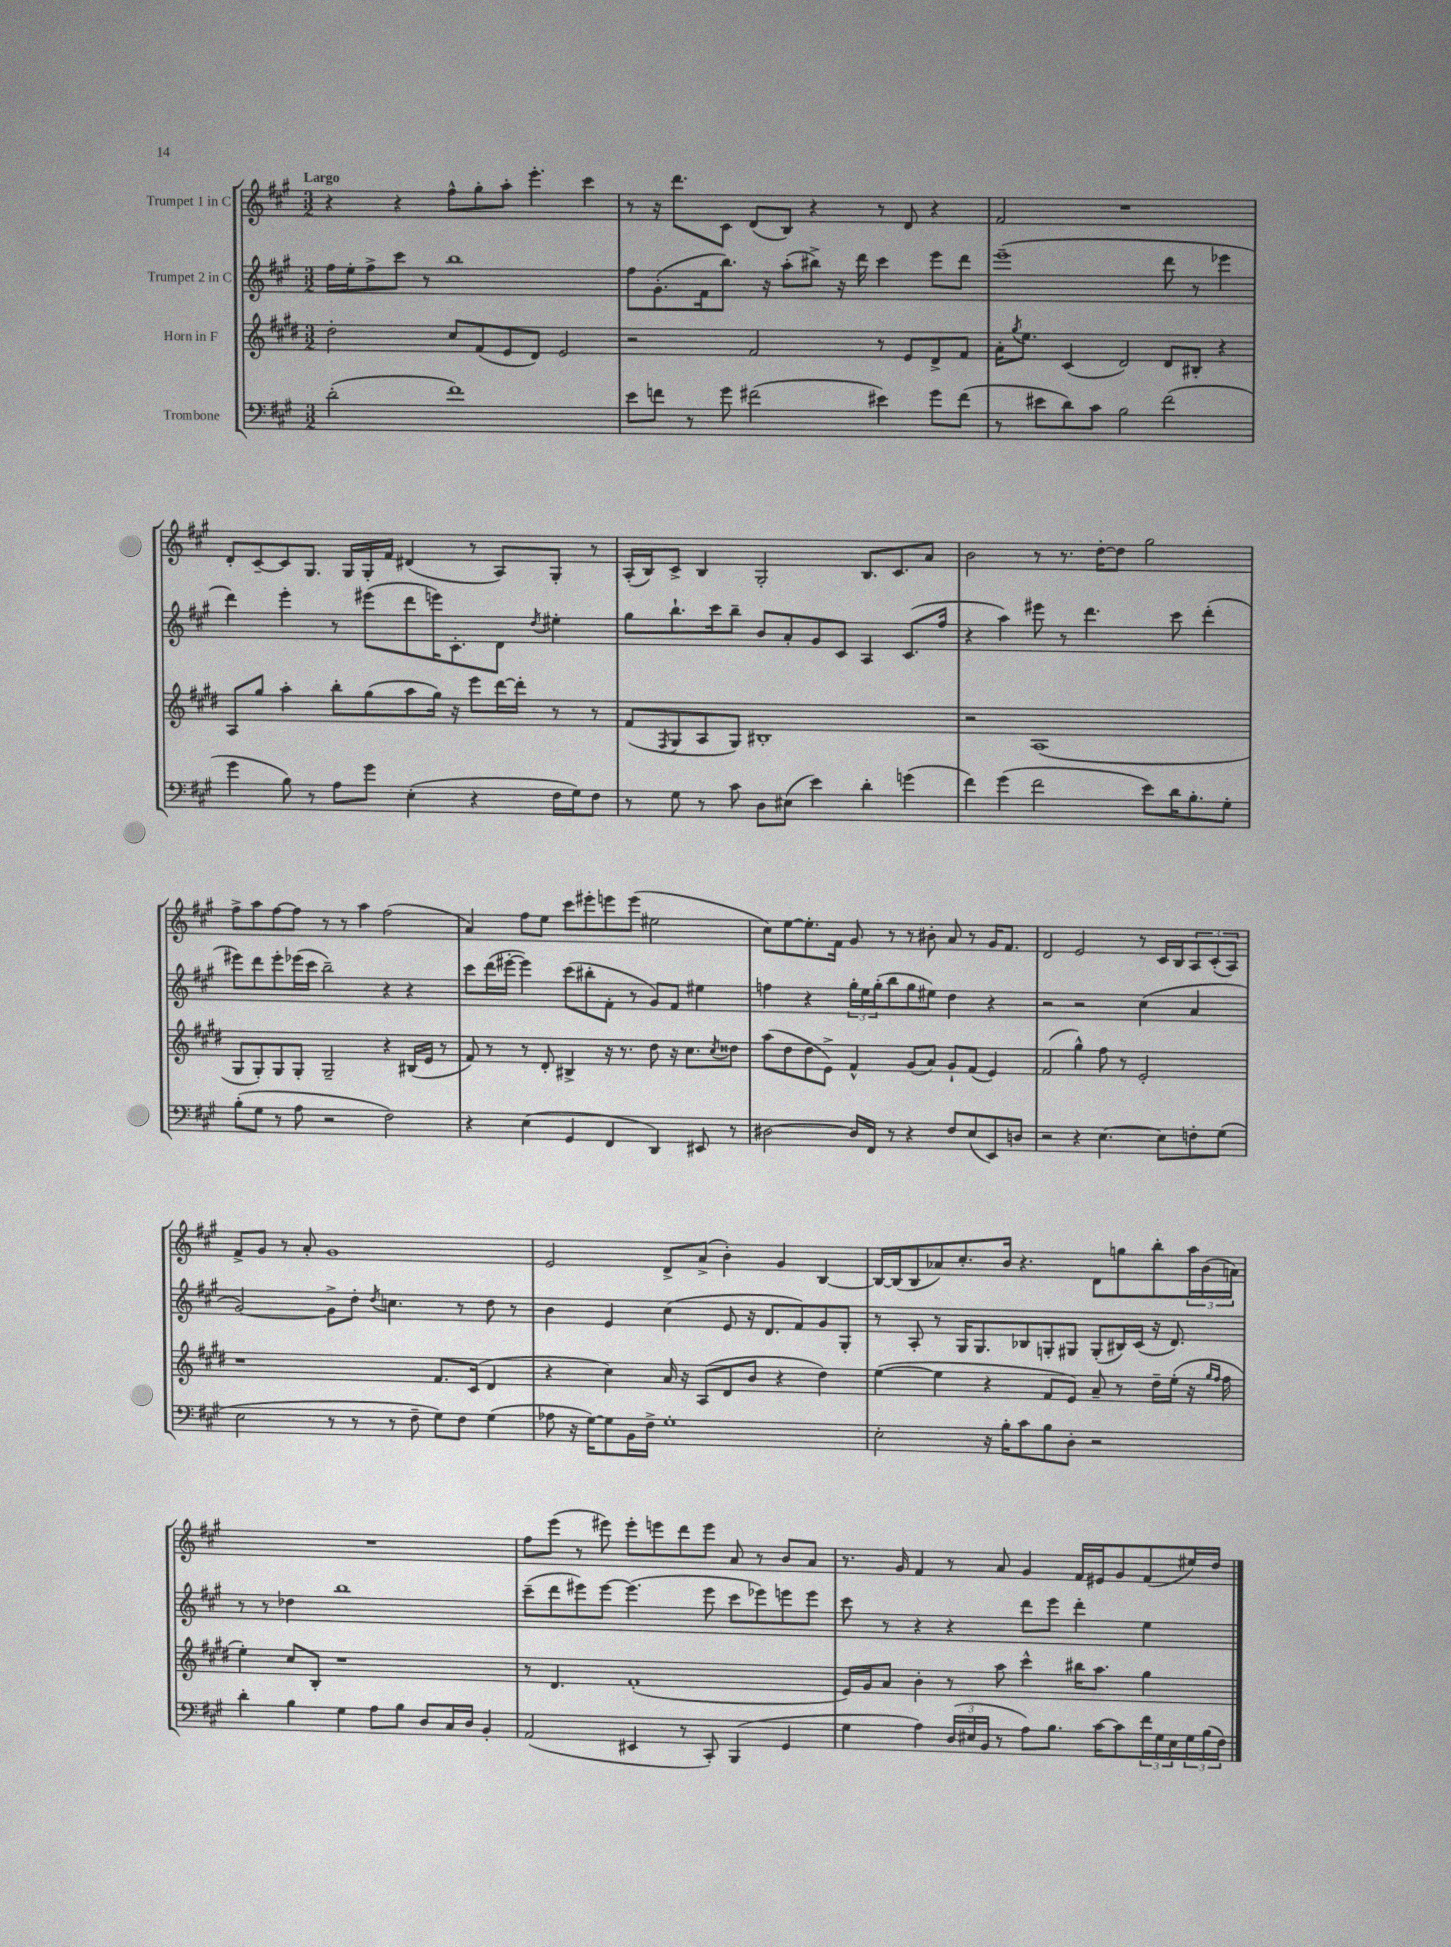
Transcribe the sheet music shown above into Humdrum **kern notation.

**kern	**kern	**kern	**kern
*staff4	*staff3	*staff2	*staff1
*clefF4	*clefG2	*clefG2	*clefG2
*k[f#c#g#]	*k[f#c#g#d#]	*k[f#c#g#]	*k[f#c#g#]
*M3/2	*M3/2	*M3/2	*M3/2
(2d'\	2dd#'\	16ff#\LL	4r
.	.	16ee'\J	.
.	.	8ff#^\	.
.	.	8ccc#\J	4r
.	.	8r	.
1f#)	8cc#/L	1bb	8ff#^^\L
.	(8f#/	.	8gg#'\
.	8e/	.	8aa'\J
.	8d#/J)	.	4.eee'\
.	2e/	.	.
.	.	.	4ccc#\
=	=	=	=
8e\L	2r	8ff#\L	8r
8f\J	.	(8.g#'\	16r
.	.	.	8.ddd\L
8r	.	.	.
.	.	16f#\k	.
8g#\	.	8.bb\J)	8c#\J
(2f#\	2f#/	.	(8d/L
.	.	16r	.
.	.	(8aa'\L	8B/J)
.	.	8bb#^\J)	4r
.	.	16r	.
.	.	16ddd\	.
4e#\)	8r	4ccc#\	8r
.	8e/L	.	8d/
8g#\L	8d#^/	8eee\L	4r
(8f#\J	8f#/J	8ddd\J	.
=	=	=	=
8r	16a'\LK	(1eee~	2f#/
.	8qgg#/	.	.
.	8.ee\J	.	.
8e#\L	.	.	.
8d\)	(4c#/	.	.
8c#\J	.	.	.
2B\	2d#/)	.	1r
(2f#\	8d#/L	8ddd\	.
.	8B#'/J	8r	.
.	4r	4eee-\	.
=	=	=	=
4g#\	8A/L	4ddd\)	8d'/L
.	8gg#/J	.	[8c#~/
8B\)	4aa'\	4eee'\	8c#/]
8r	.	.	8.G#/J
8A\L	8bb'\L	8r	.
.	.	.	16G#/LL
8g#\J	(8gg#\	(8eee#\L	16G#'/
.	.	.	16f#/JJ
(4E'\	8aa\	8ddd\	(4d#/
.	16gg#\Jk)	16eee\K)	.
.	16r	8.c#'\	.
4r	8eee\L	.	8r
.	[16ddd#\L	8d\J	8A/L)
.	16ddd#'\]JJ	.	.
.	.	8qdd/	.
16F#\LL	8r	4ee#'\	8G#'/J
16G#\J)	.	.	.
8F#\J	8r	.	8r
=	=	=	=
8r	(8f#/L	8gg#\L	(16A'/LL
.	.	.	16B/J)
.	8qF#/	.	.
8G#\	8G#/	8.bb`\	8c#^/J
8r	8A/	.	4B/
.	.	16ccc#\k	.
8c#\	8G#/J)	8bb~\J	.
8D\L	1B#'	8b/L	2G#'/
(8E#\J	.	8a'/	.
4e\)	.	8g#/	.
.	.	8c#/J	.
4d'\	.	4A/	8.B/L
.	.	.	8.c#/
(4g\	.	(8.c#/L	.
.	.	.	8a/J
.	.	16ff#/Jk	.
=	=	=	=
4f#\)	2r	4r	2b\
(4g#\	.	4aa\)	.
2f#\	(1A	8eee#\	8r
.	.	8r	8.r
.	.	4.ddd\	.
.	.	.	[16dd'\LK
.	.	.	8dd\]J
8e\L)	.	.	2gg#\
16d\K	.	8ccc#\	.
8.B'\	.	.	.
.	.	(4ddd'\	.
8G#'\J	.	.	.
=	=	=	=
(8B'\L	8G#/L	8eee#\L)	8ff#^\L
8G#\J	8G#'/)	8ddd\	8aa\
8r	8G#/	8eee#'\	[8ff#\
8A\	8G#'/J	(16eee-\L	8ff#\]J
.	.	16ccc#\JJ	.
2r	2G#~/	2bb~\)	8r
.	.	.	8r
.	.	.	4aa\
2F#\)	4r	4r	(2ff#\
.	(16B#/LL	4r	.
.	16e/JJ	.	.
.	8r	.	.
=	=	=	=
4r	8f#/)	8ccc#\L	4a/)
.	8r	(16ddd\L	.
.	.	[16eee#'\JJ	.
(4E\	8r	4eee#\])	8ff#\L
.	8d#'/	.	8ee\J
4GG#/	4B#^/	(8ccc#\L	8ccc#\L
.	.	8bb#'\	8eee#'\
4FF#/	16r	8f#'\J	8eee\
.	8.r	.	.
.	.	8r	(8eee\J
4DD/)	8dd#\	8g#/L)	2ee#\
.	16r	8f#/J	.
.	8.cc#\L	.	.
8EE#/	.	4ee#\	.
.	8qcc#/	.	.
8r	8dd##\J	.	.
=	=	=	=
[2D#\	(8aa\L	4ff\	8cc#\L)
.	8dd#\	.	[8ee\
.	8dd#\	4r	8.ee'\]
.	8e^\J)	.	.
.	.	.	16f#\Jk
16D#/]LL	4f#^^/	24gg#'\LL	8g#/
.	.	24ee\	.
16FF#/JJ	.	.	.
.	.	(24gg#'\J	.
8r	.	8bb\	8r
4r	(8g#/L	8gg#\	8r
.	8a/J)	8ee#\J)	8b#'\
8F#/L	8g#`/L	4dd\	8a/
(8E/	(8f#/J	.	8r
8EE/)	4e/)	4r	16g#/LK
.	.	.	8.f#/J
8D/J	.	.	.
=	=	=	=
2r	(2f#/	2r	2d/
4r	4gg#^^\)	2r	2e/
[4.E\	8ff#\	.	.
.	8r	.	.
.	2e'/	(4cc#\	8r
8E\]L	.	.	16c#/LL
.	.	.	16B/J
8F'\	.	4a/	12A/
.	.	.	(12c#'/
(8G#\J	.	.	.
.	.	.	12A/J)
=	=	=	=
2E\	1r	[2g#/)	8f#^/L
.	.	.	8g#/J
.	.	.	8r
.	.	.	8a'/
8r	.	8g#^\]L	1g#
8r	.	8dd'\J	.
.	.	8qdd/	.
8r	.	4.cc\	.
8F#~\	.	.	.
8G#\L)	8.f#/L	.	.
8F#\J	.	8r	.
.	(16c#/Jk	.	.
(4G#\	4d#/	8dd\	.
.	.	8r	.
=	=	=	=
8A-\	4r	4b\	2e/
16r	.	.	.
[16G#\LK)	.	.	.
8G#\]	4cc#\)	4e/	.
16BB\L	.	.	.
16F#^\JJ	.	.	.
1G#'	16a/	(4cc#\	8d^/L
.	16r	.	.
.	(8A/L	.	(8a^/J
.	8d#/	8e/	4b'\)
.	8b/J	16r	.
.	.	8.d/L	.
.	4r	.	4g#/
.	.	8f#/)	.
.	4dd#\)	8g#/	[4B/
.	.	8G#'/J	.
=	=	=	=
2E'\	([4ee\	8r	16B/_LL
.	.	.	(16B/]J
.	.	8A'/	8B/
.	4ee\]	8r	8a-/)
.	.	16G#/LK	8.cc#'/
.	.	8.G#/	.
16r	4r	.	.
16B'\LK	.	.	16b/Jk
8c#\	.	8B-/	4.r
8B\	8f#/L	8G'/	.
8D'\J	8e/J)	8G#/J	.
2r	8a~/	(8G#'/L	8d\L
.	8r	16B#/L)	8gg\
.	.	(16c#/JJ	.
.	16dd#~\LL	16r	8bb'\
.	(16ee'\JJ	8.d/)	.
.	16r	.	24aa\L
.	.	.	(24b\
.	16qqgg#/LL	.	.
.	16qqff#/JJ	.	.
.	16ff#\	.	.
.	.	.	24a\JJ)
=	=	=	=
4d'\	4ee'\)	8r	1.r
.	.	8r	.
4B\	8cc#/L	4dd-\	.
.	8B'/J	.	.
4G#\	1r	1bb	.
8A\L	.	.	.
8B\J	.	.	.
8D/L	.	.	.
16C#/L	.	.	.
16D/JJ	.	.	.
4BB'/	.	.	.
=	=	=	=
(2AA/	8r	(8ccc#~\L	8ff#\L
.	4.d#/	8ddd\	(8eee\J
.	.	8eee#\)	8r
.	.	[8eee#\J	8eee#\)
4EE#/	(1f#'	(4.eee#\]	8eee#'\L
.	.	.	8eee\
8r	.	.	8ddd\
8CC#'/)	.	8eee#\	8eee\J
(4BBB/	.	8ccc#\L	8a/
.	.	8eee-\)	8r
4GG#/	.	8eee\	8b/L
.	.	8eee\J	8a/J
=	=	=	=
4G#\	16e/LL)	8ccc#\	8.r
.	16g#/J	.	.
.	8a/J	8r	.
.	.	.	16g#/
4A\)	4b'\	4r	4f#/
(24D/LL	8r	4r	8r
24E#/	.	.	.
24BB/JJ	.	.	.
8r	8aa\	.	8a/
8A\L)	4ccc#^^\	8ddd\L	4g#/
8.B\J	.	8eee\J	.
.	16bb#\LK	4ddd'\	16f#/LL
[16c#\LK	8.aa\J	.	16e#/J
8c#\]	.	.	8g#/
24f#\L	4gg#\	4ee\	(8f#/
24G#\	.	.	.
24E#\	.	.	.
24G#\	.	.	16ee#/L)
(24B\	.	.	.
.	.	.	16dd/JJ
24F#\JJ)	.	.	.
==	==	==	==
*-	*-	*-	*-
